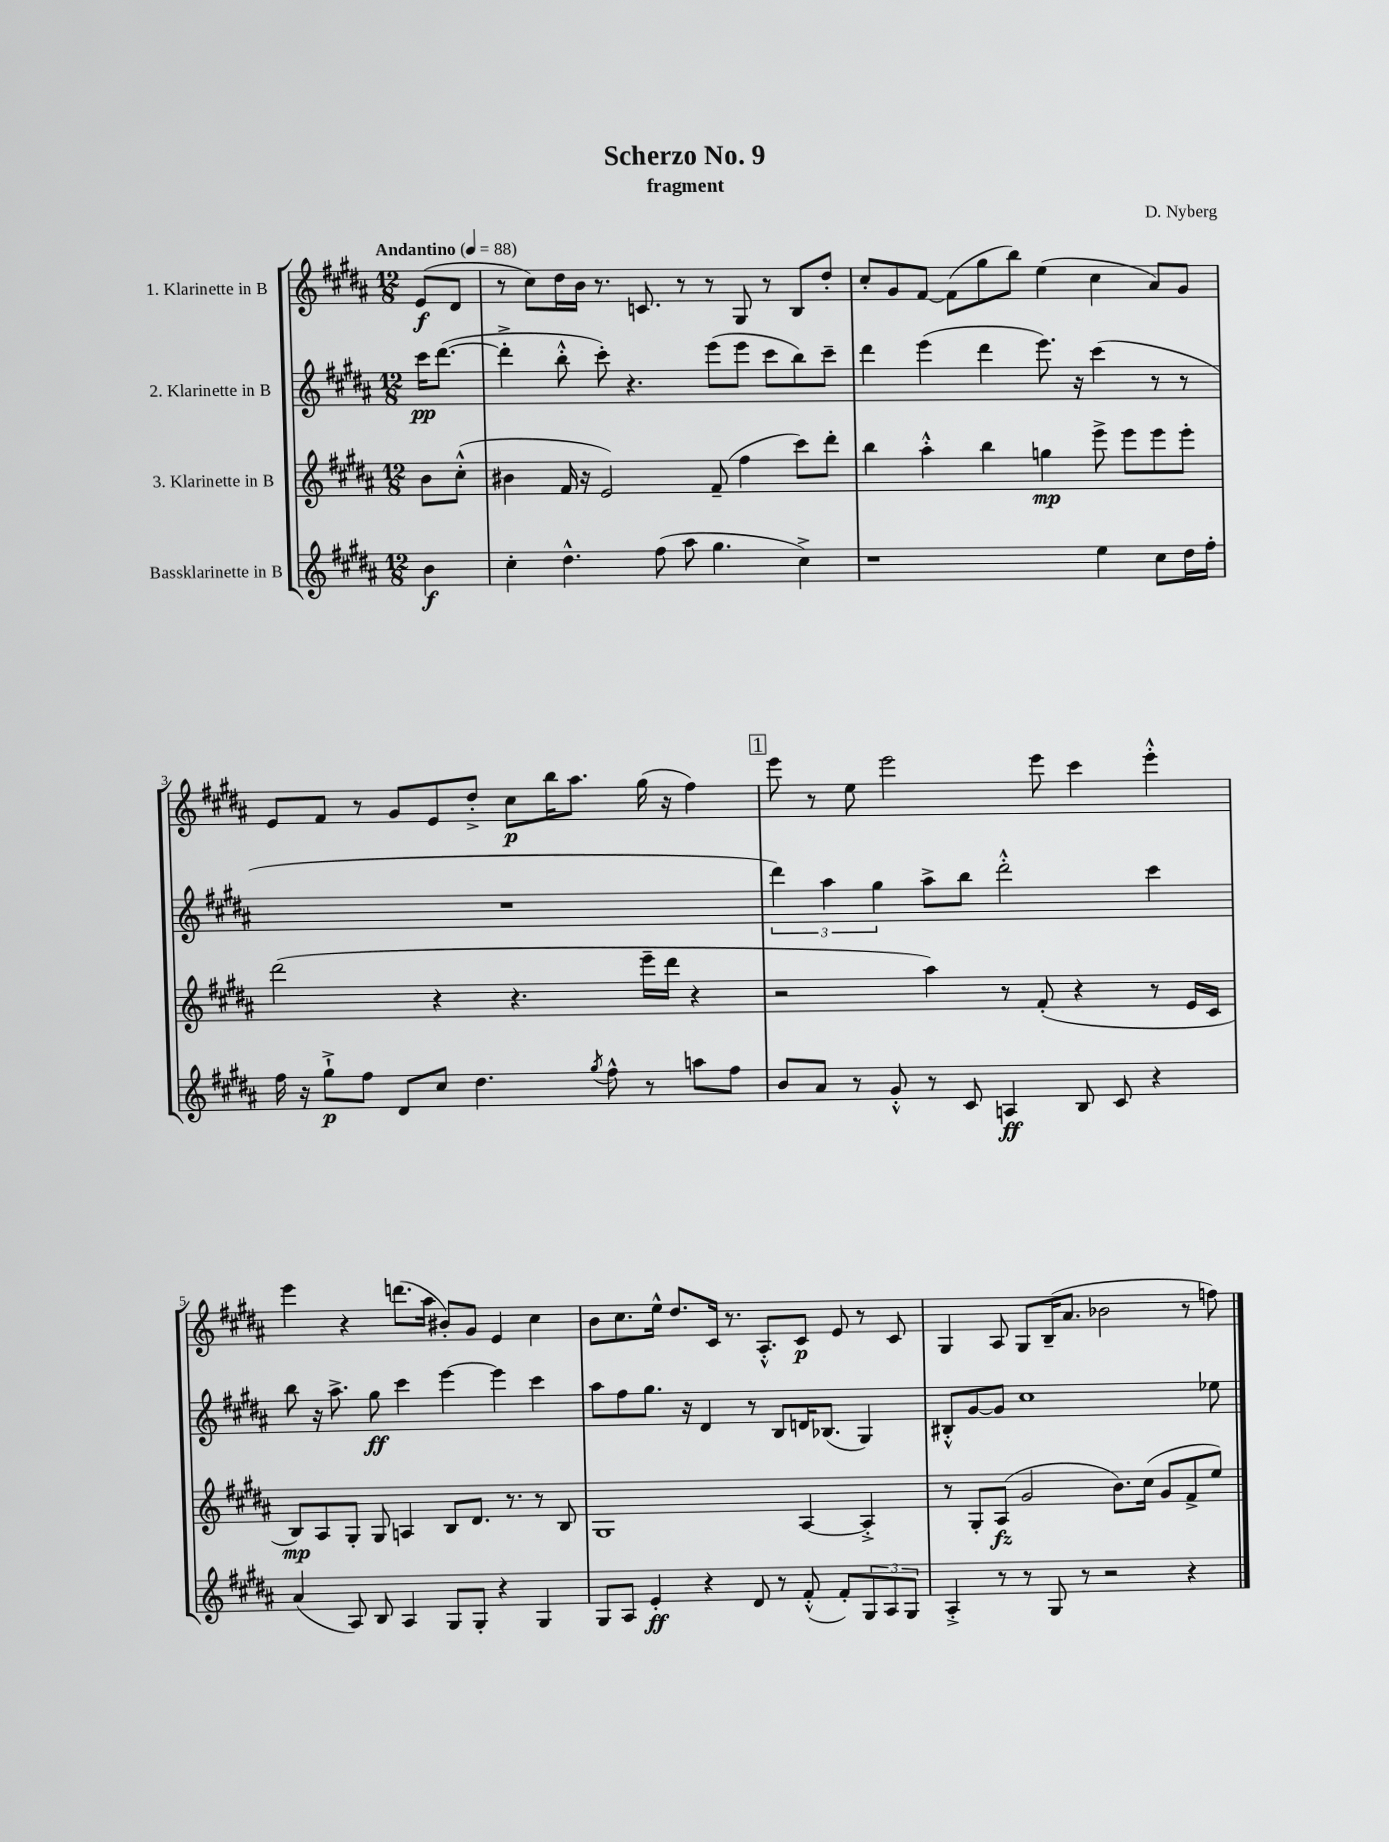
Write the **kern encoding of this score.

**kern	**dynam	**kern	**dynam	**kern	**dynam	**kern	**dynam
*part4	*part4	*part3	*part3	*part2	*part2	*part1	*part1
*staff4	*staff4	*staff3	*staff3	*staff2	*staff2	*staff1	*staff1
*I"Bassklarinette in B	*	*I"3. Klarinette in B	*	*I"2. Klarinette in B	*	*I"1. Klarinette in B	*
*clefG2	*	*clefG2	*	*clefG2	*	*clefG2	*
*k[f#c#g#d#a#]	*	*k[f#c#g#d#a#]	*	*k[f#c#g#d#a#]	*	*k[f#c#g#d#a#]	*
*M12/8	*	*M12/8	*	*M12/8	*	*M12/8	*
*MM88	*	*MM88	*	*MM88	*	*MM88	*
=	=	=	=	=	=	=	=
!	!	!	!	!	!	!LO:TX:a:B:t=Andantino	!
4b\	f	8b\L	.	16ccc#\KL	pp	(8e/L	f
.	.	.	.	([8.ddd#\J	.	.	.
.	.	(8cc#'^^\J	.	.	.	8d#/J	.
=1	=1	=1	=1	=1	=1	=1	=1
4cc#'\	.	4b#X\	.	4ddd#'^\]	.	8r	.
.	.	.	.	.	.	8cc#\L)	.
4.dd#^^\	.	16f#/	.	8bb'^^\	.	16dd#\L	.
.	.	16r	.	.	.	16b\JJ	.
.	.	2e/)	.	8ccc#'\)	.	8.r	.
.	.	.	.	4.r	.	.	.
.	.	.	.	.	.	8.cn/	.
(8ff#\	.	.	.	.	.	.	.
8aa#\	.	.	.	.	.	8r	.
4.gg#\	.	(8f#~/	.	(8eee\L	.	8r	.
.	.	4ff#\	.	8eee\J	.	8G#/	.
.	.	.	.	8ccc#\L	.	8r	.
4cc#^\)	.	8ccc#\L)	.	8bb\)	.	8B/L	.
.	.	8ddd#'\J	.	8ccc#~\J	.	8dd#'/J	.
=2	=2	=2	=2	=2	=2	=2	=2
1r	.	4bb\	.	4ddd#\	.	8cc#'/L	.
.	.	.	.	.	.	8g#/	.
.	.	4aa#'^^\	.	(4eee\	.	[8f#/J	.
.	.	.	.	.	.	(8f#\L]	.
.	.	4bb\	.	4ddd#\	.	8gg#\	.
.	.	.	.	.	.	8bb\J)	.
.	.	4ggn\	mp	8.eee\)	.	(4ee\	.
.	.	.	.	16r	.	.	.
4ee\	.	8eee^\	.	(4ccc#\	.	4cc#\	.
.	.	8eee\L	.	.	.	.	.
8cc#\L	.	8eee\	.	8r	.	8a#/L)	.
16dd#\L	.	8eee'\J	.	8r	.	8g#/J	.
16ff#'\JJ	.	.	.	.	.	.	.
!!LO:LB:g=z
=3	=3	=3	=3	=3	=3	=3	=3
16ff#\	.	(2ddd#\	.	1.r	.	8e/L	.
16r	.	.	.	.	.	.	.
8gg#`^\L	p	.	.	.	.	8f#/J	.
8ff#\J	.	.	.	.	.	8r	.
8d#/L	.	.	.	.	.	8g#/L	.
8cc#/J	.	4r	.	.	.	8e/	.
4.dd#\	.	.	.	.	.	8dd#'^/J	.
.	.	4.r	.	.	.	8cc#\L	p
.	.	.	.	.	.	16bb\K	.
.	.	.	.	.	.	8.aa#\J	.
8qgg#/	.	.	.	.	.	.	.
8ff#^^\	.	.	.	.	.	.	.
8r	.	16eee~\LL	.	.	.	(16gg#\	.
.	.	16ddd#\JJ	.	.	.	16r	.
8aan\L	.	4r	.	.	.	4ff#\)	.
8ff#\J	.	.	.	.	.	.	.
!!LO:REH:place=s1:t=1
=4	=4	=4	=4	=4	=4	=4	=4
8b/L	.	2r	.	6ddd#\)	.	8eee\	.
8a#/J	.	.	.	.	.	8r	.
.	.	.	.	6aa#\	.	.	.
8r	.	.	.	.	.	8ee\	.
.	.	.	.	6gg#\	.	.	.
8g#'^^/	.	.	.	.	.	2eee\	.
8r	.	4aa#\)	.	8aa#^\L	.	.	.
8c#/	.	.	.	8bb\J	.	.	.
4An/	ff	8r	.	2ddd#'^^\	.	.	.
.	.	(8f#'/	.	.	.	8eee\	.
8B/	.	4r	.	.	.	4ccc#\	.
8c#/	.	.	.	.	.	.	.
4r	.	8r	.	4ccc#\	.	4eee'^^\	.
.	.	16e/LL	.	.	.	.	.
.	.	16c#/JJ	.	.	.	.	.
!!LO:LB:g=z
=5	=5	=5	=5	=5	=5	=5	=5
(4a#/	.	8B/L)	mp	8bb\	.	4eee\	.
.	.	8A#/	.	16r	.	.	.
.	.	.	.	8.aa#^\	.	.	.
8A#/)	.	8G#'/J	.	.	.	4r	.
8B/	.	8G#/	.	8gg#\	ff	.	.
4A#/	.	4An/	.	4ccc#\	.	(8.dddn\L	.
.	.	.	.	.	.	16aa#\Jk	.
8G#/L	.	8B/L	.	[4eee\	.	8b#X'/L)	.
8G#'/J	.	8.d#/J	.	.	.	8g#/J	.
4r	.	.	.	4eee\]	.	4e/	.
.	.	8.r	.	.	.	.	.
4G#/	.	8r	.	4ccc#\	.	4cc#\	.
.	.	8B/	.	.	.	.	.
=6	=6	=6	=6	=6	=6	=6	=6
8G#/L	.	1G#	.	8aa#\L	.	8b\L	.
8A#/J	.	.	.	8ff#\	.	8.cc#\	.
4e'/	ff	.	.	8.gg#\J	.	.	.
.	.	.	.	.	.	16ee^^\Jk	.
.	.	.	.	.	.	8.dd#/L	.
.	.	.	.	16r	.	.	.
4r	.	.	.	4d#/	.	.	.
.	.	.	.	.	.	16c#/Jk	.
.	.	.	.	.	.	8.r	.
8d#/	.	.	.	8r	.	.	.
.	.	.	.	.	.	8.A#'^^/L	.
8r	.	.	.	8B/L	.	.	.
(8f#'^^/	.	[4A#/	.	16dn/K	.	8c#/J	p
.	.	.	.	(8.B-X/J	.	.	.
8f#'/L)	.	.	.	.	.	8e/	.
12G#/	.	4A#'^/]	.	4G#/)	.	8r	.
12A#/	.	.	.	.	.	.	.
.	.	.	.	.	.	8c#/	.
12G#/J	.	.	.	.	.	.	.
=7	=7	=7	=7	=7	=7	=7	=7
4A#'^/	.	8r	.	8B#X'^^/L	.	4G#/	.
.	.	8G#'/L	.	[8g#/	.	.	.
8r	.	(8A#/J	fz	8g#/J]	.	8A#/	.
8r	.	2g#/	.	1cc#	.	8G#/L	.
8G#/	.	.	.	.	.	(16B~/K	.
.	.	.	.	.	.	8.a#/J	.
8r	.	.	.	.	.	.	.
2r	.	.	.	.	.	2b-X\	.
.	.	8.b\L)	.	.	.	.	.
.	.	(16cc#\Jk	.	.	.	.	.
.	.	8g#/L	.	.	.	.	.
4r	.	8f#^/	.	.	.	8r	.
.	.	8ee/J)	.	8ee-X\	.	8ffn\)	.
==	==	==	==	==	==	==	==
*-	*-	*-	*-	*-	*-	*-	*-
